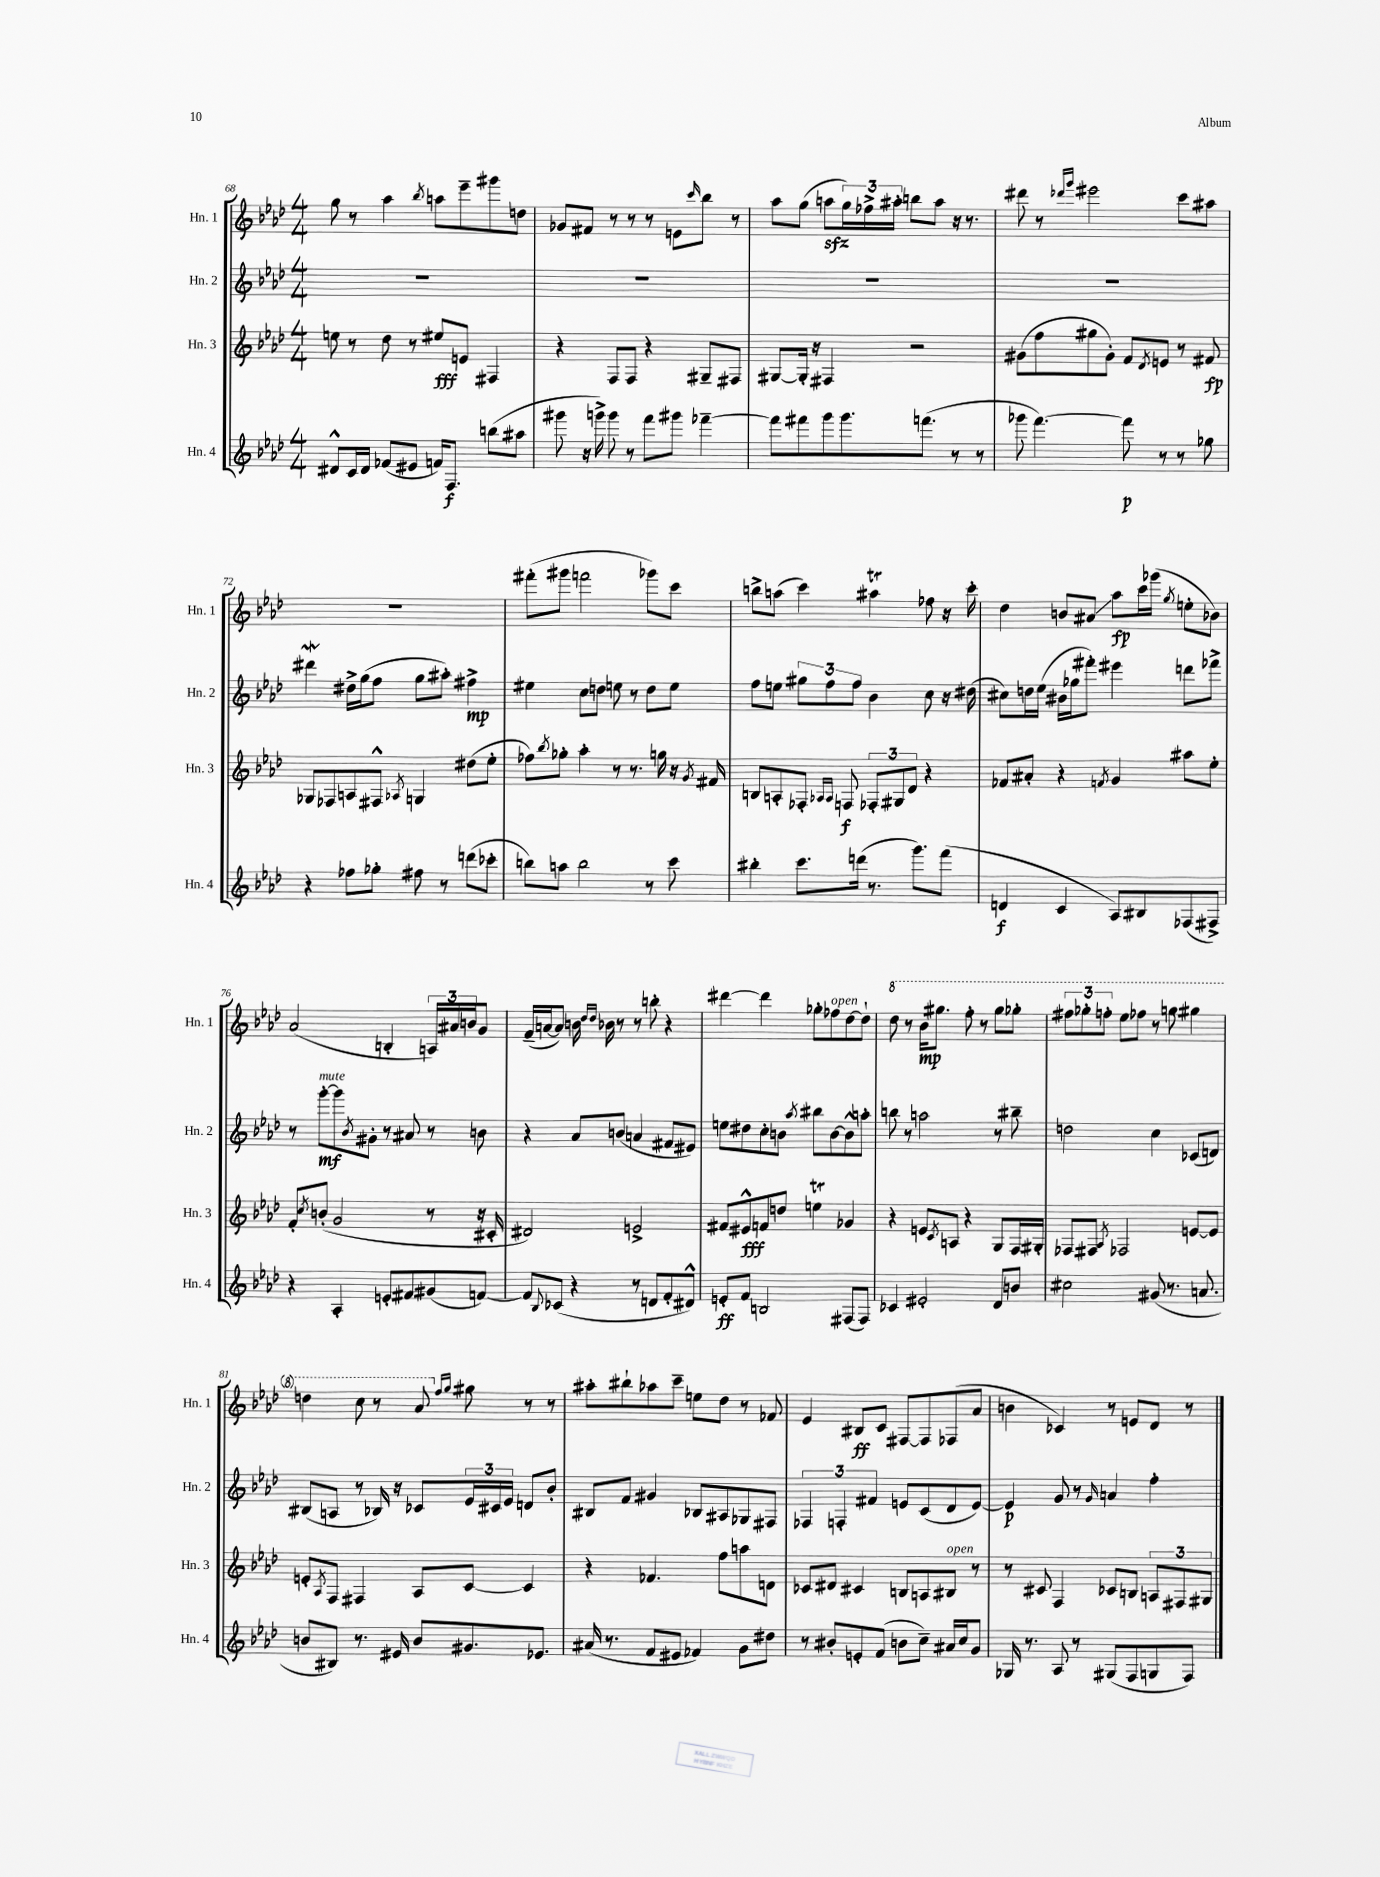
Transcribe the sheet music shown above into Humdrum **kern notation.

**kern	**kern	**kern	**kern
*staff4	*staff3	*staff2	*staff1
*clefG2	*clefG2	*clefG2	*clefG2
*k[b-e-a-d-]	*k[b-e-a-d-]	*k[b-e-a-d-]	*k[b-e-a-d-]
*M4/4	*M4/4	*M4/4	*M4/4
8d#^^	8ee	1r	8gg
16c	8r	.	8r
16d#	.	.	.
(8f-	8dd-	.	4aa-
8e#	8r	.	.
.	.	.	8qbb-
16f)	8ee#	.	8aa
8.F	.	.	.
.	8e	.	8eee-~
(8bb	4F#	.	8ggg#
8aa#	.	.	8dd
=	=	=	=
8ggg#	4r	1r	8g-
16r	.	.	8f#
16ggg^)	.	.	.
8ggg	8F	.	8r
8r	8F	.	8r
8fff	4r	.	8r
8ggg#	.	.	8e
.	.	.	16qqccc
[4fff-~	8G#~	.	8bb-
.	8F#	.	8r
=	=	=	=
8fff-]	[8G#	1r	8aa-
8fff#	16G#']	.	(8gg
.	16r	.	.
8ggg	4F#	.	8aa
8.ggg	.	.	24gg)
.	.	.	24ff-^
.	.	.	24aa#'
.	2r	.	8bb
(8.fff	.	.	.
.	.	.	8aa#
8r	.	.	16r
.	.	.	8.r
8r	.	.	.
=	=	=	=
8ggg-	(8g#	1r	8ddd#
[4.fff)	8ff	.	8r
.	.	.	16qqddd-
.	.	.	16qqggg
.	8gg#	.	2eee#
.	8g#')	.	.
8fff]	8f	.	.
.	8qd-	.	.
8r	8e	.	.
8r	8r	.	8ccc
8gg-	8f#	.	8aa#
=	=	=	=
4r	8G-	4ddd#	1r
.	8F-	.	.
8ff-	8A	16dd#^	.
.	.	(16gg	.
8gg-'	8F#^^	8ff	.
.	8qA-	.	.
8ff#	4G	8gg	.
8r	.	8aa#')	.
(8ddd	(8dd#	4ff#^	.
8ccc-'	8ee-'	.	.
=	=	=	=
8bb)	8ff-)	4ee#	(8fff#'
.	8qbb-	.	.
8aa	8gg-'	.	8ggg#
2bb	4aa-'	8cc	2fff
.	.	8dd	.
.	8r	8ee	.
.	8.r	8r	.
8r	.	8dd	8ggg-)
.	16gg	.	.
8ccc	16r	8ee	8ccc
.	8qg	.	.
.	16f#	.	.
=	=	=	=
4bb#'	8B	8ff	8bb^
.	8A'	8ee	(8aa
8.ccc	8F-'	12gg#	4ccc)
.	.	12ff	.
.	16qqA-	.	.
.	16qqA-	.	.
.	8F	.	.
.	.	12ff	.
(16ddd	.	.	.
8.r	12F-'	4b-	4aa#
.	12G#	.	.
.	12d-	.	.
8.ggg)	.	.	.
.	4r	8cc	8ff-
(8fff	.	16r	16r
.	.	(16dd#	16ccc'
=	=	=	=
4d	8f-	8cc#)	4dd-
.	8a#'	16dd	.
.	.	(16ee-	.
4c	4r	16b#	8b
.	.	16gg-	.
.	.	8fff#')	8a#
.	8qf	.	.
8A-)	4g	4eee#	8aa-
8B#	.	.	16ccc
.	.	.	(16ggg-
.	.	.	8qgg
(8F-	8aa#	8ddd	8ee'
8F#^)	8ee-'	8fff-^	8b-)
=	=	=	=
4r	8f'	8r	(2a-
.	8qcc	.	.
.	(8b'	[8ggg'	.
4A-'	2g	8ggg]	.
.	.	8qb-	.
.	.	8g#'	.
8e'	.	8r	4B'
8f#	.	8a#	.
(8g#	8r	8r	24A)
.	.	.	24a#
.	.	.	24b
[8f)	16r	8b	8g
.	16c#'	.	.
=	=	=	=
8f]	2d#)	4r	(16f~
.	.	.	[16a
8qqB-	.	.	.
(8c-	.	.	8a])
4r	.	8a-	16b
.	.	.	16qqdd-
.	.	.	16qqdd-
.	.	.	16b-
.	.	(8b	8r
8r	2e^	4a	8r
8d	.	.	8bb'
8f'	.	8f#	4r
8d#^^)	.	8e#)	.
=	=	=	=
8e'	8f#	8ee	[4ddd#
8f	8e#^^	8dd#	.
2B	8f	8cc'	4ddd#]
.	8dd	8b	.
.	.	8qaa-	.
.	4ee	8bb#	8gg-'
.	.	[8b	8ff-
(8F#	4g-	8b^^]	[8dd-
8F#)	.	8aa'	8dd-`]
=	=	=	=
4c-	4r	8bb	8ddd-
.	.	8r	8r
2e#'	8e	2aa	16bb-
.	.	.	8.ggg#
.	8qc	.	.
.	8A	.	.
.	4r	.	8fff'
.	.	.	8r
8d-	8G	8r	8ggg#
8b	16F	8bb#~	8ggg-'
.	16G#'	.	.
=	=	=	=
2cc#	8F-	2dd	12fff#
.	.	.	12ggg-'
.	8F#	.	.
.	.	.	12fff'
.	8qA-	.	.
.	2F-	.	8eee-
.	.	.	8fff-
(8g#	.	4cc	8r
8.r	.	.	8ggg
.	[8e	(8c-	4ggg#
8.a	.	.	.
.	8e]	8d)	.
=	=	=	=
8b	8e'	(8B#	4ddd
.	8qA-	.	.
8B#)	8F	8A	.
8.r	4F#	8r	8ccc
.	.	16B-)	8r
16e#	.	16r	.
8b	8A-	8c-	8aa-
.	.	.	16qqff
.	.	.	16qqgg
8.g#	[8c	24e-	8gg#
.	.	24c#	.
.	.	24e-	.
.	4c]	8d	8r
8.e-	.	.	.
.	.	8b-'	8r
=	=	=	=
(16a#	4r	8B#	8aa#'
8.r	.	.	.
.	.	8f	8bb#`
8f	4.f-	4g#	8aa-
8e#	.	.	8ccc~
4f-)	.	8B-	8ee
.	8ff	8A#	8dd-
8g	8aa	8G-	8r
8dd#	8d	8F#	8f-
=	=	=	=
8r	8c-	6F-	4e-
8b#'	8d#	.	.
.	.	6F'	.
8e'	4c#	.	8B#
.	.	6f#	.
(8f	.	.	8c
8b	8B	8e	[8F#
8cc~)	8A	(8c	8F#]
16a#	8B#	8d-	(8F-
16cc	.	.	.
8g	8r	[8e)	8a-
=	=	=	=
16G-	8r	4e]	4b
8.r	.	.	.
.	8c#	.	.
8A-	4F	8g	4c-)
8r	.	8r	.
.	.	16qqg	.
(8G#	8c-	4a	8r
8F	8B	.	8e
8G	12A	4ff'	8d-
.	12F#	.	.
8F)	.	.	8r
.	12G#	.	.
==	==	==	==
*-	*-	*-	*-
